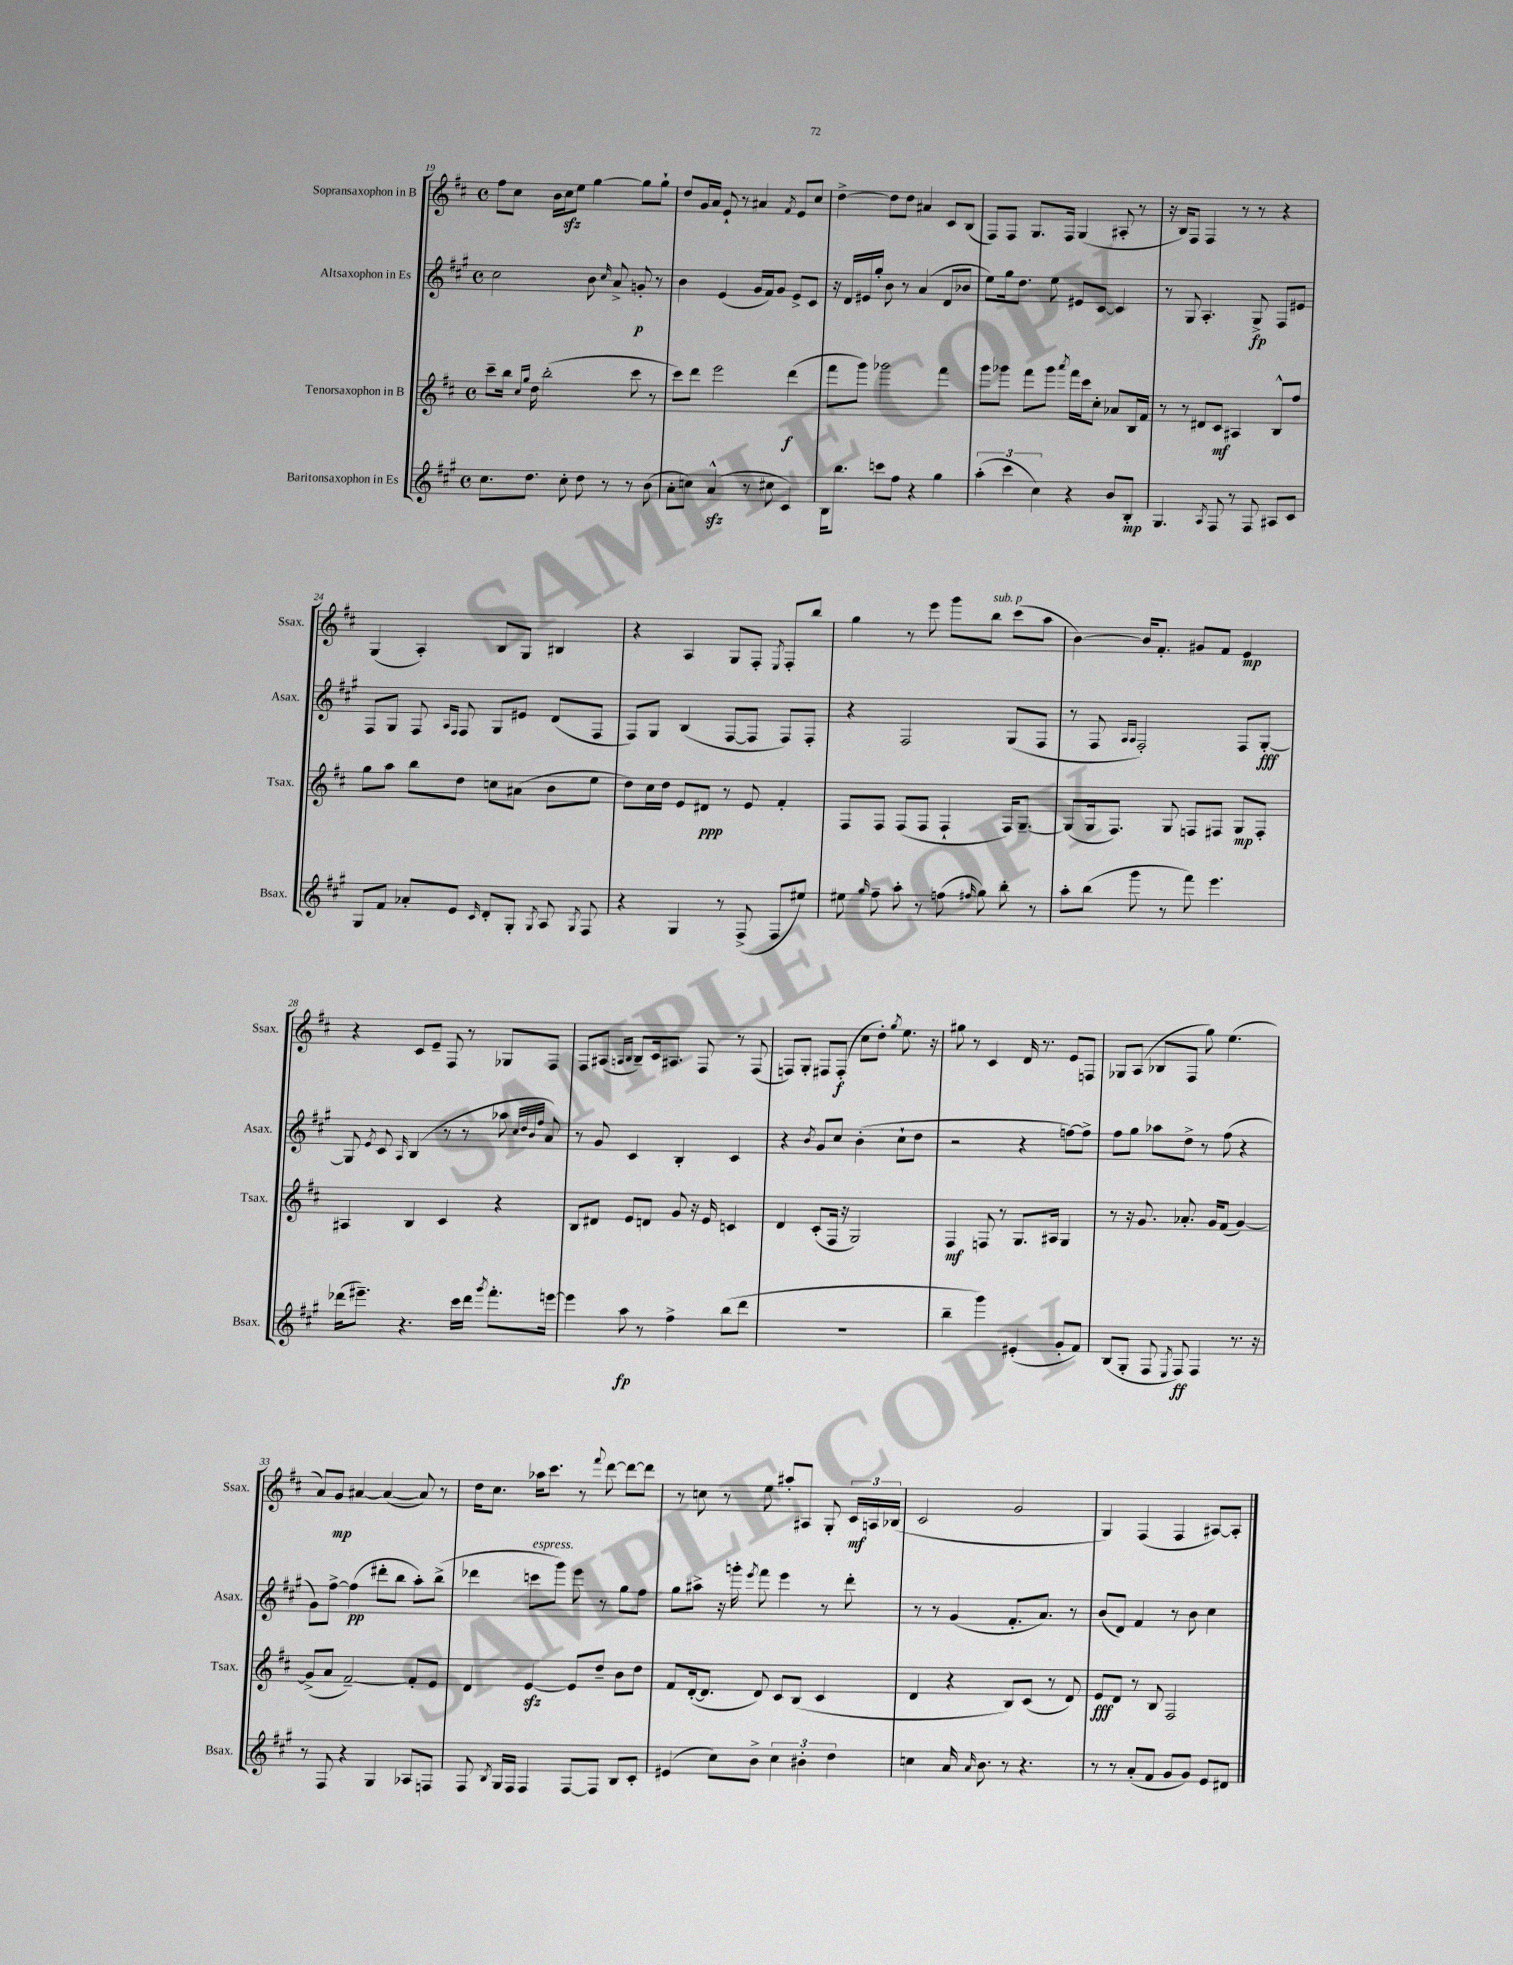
<<
\new StaffGroup <<
\new Staff = "s0" \with { instrumentName = "Sopransaxophon in B" shortInstrumentName = "Ssax." } {
    \clef treble \key d \major \defaultTimeSignature \time 4/4
    \autoBeamOff fis''8[ cis''8] b'16[ cis''16\sfz e''8] g''4~ g''8[ g''8]-! |
    d''8[ g'16 a'16] e'8-! r8 ais'4 \acciaccatura { fis'8 } e'8[ cis''8] |
    d''4~-> d''8[ d''8] ais'4 cis'8[ b8]( |
    fis8[) fis8] g8.[ fis16] g4( ais8-. r8 |
    r16 b16[) fis8] fis4 r8 r8 r4 |
    g4( a4-.) b8[ g8] bis4 |
    r4 a4 g8[ fis8]-. \acciaccatura { e8 } fis8[-. b''8] |
    g''4 r8 e'''8 g'''8[ b''8]^\markup { \italic "sub. p" } cis'''8[( a''8] |
    b'4~) b'16[ fis'8.]-. gis'8[ fis'8] e'4\mp |
    r4 cis'8[ e'8]-- fis8 r8 ges8[ fis8] |
    fis8[ ais8]( \grace { a16[ b16] } b8[--) cis'16 ais8.] fis8 r8 fis8( |
    f8[) g8]-. fis8[ fis8]-.\f( cis''8[ d''8]-.) \acciaccatura { g''8 } e''8. r16 |
    gis''8 r8 cis'4 d'16 r8. e'8[ f8] |
    ges8[ a8]( bes8[ fis8] g''8) e''4.( |
    a'8[) g'8]\mp ais'4~ ais'4~( ais'8) r8 |
    d''16[ cis''8.] aes''16[ cis'''8.] r8 \appoggiatura { fis'''8 } d'''8~ d'''8[~ d'''8] |
    r8 c''8 r8 e''8 ais''8[-. ais8] g8-. \tuplet 3/2 { cis'16[\mf a16 bes16]( } |
    cis'2 g'2 |
    g4) fis4( fis4 ais8[~) ais8]-. \bar "|." |
}
\new Staff = "s1" \with { instrumentName = "Altsaxophon in Es" shortInstrumentName = "Asax." } {
    \clef treble \key a \major \defaultTimeSignature \time 4/4
    \autoBeamOff cis''2 b'8 \grace { cis''16 } a'8-> g'8-.\p r8 |
    b'4 e'4( gis'16[ fis'16) gis'8] e'8[-> cis'8] |
    r16 d'16[ eis'16 gis''16]-. b'8 r8 a'4( d'8[ bes'8] |
    e''8[) gis''16 d''8.] e''8 eis'8[ cis'8]~ cis'4 |
    r8 gis8 a4.-. gis8->\fp fis8[ eis'8] |
    fis8[ gis8] fis8 \grace { a16[ fis16] } fis8 gis8[ eis'8] d'8[( fis8] |
    fis8[) gis8] b4( fis8[~ fis8] fis8[) fis8]-. |
    r4 fis2 gis8[( fis8] |
    r8 fis8 \grace { a16[ a16] } fis2-.) fis8[ gis8]~-.\fff |
    gis8 \acciaccatura { e'8 } cis'8 \grace { a16 } b4( r8 r8 aes''8 \grace { cis''32[ d''32 b'32 fis''32] } a'8) |
    r8 gis'8 cis'4 b4-. cis'4 |
    r4 \acciaccatura { b'8 } gis'8[ cis''8] b'4-.( cis''8[-! d''8] |
    r2 r4 f''8[~) f''8]-> |
    fis''8[ gis''8] aes''8[ d''8]-> r8 fis''8( r4 |
    gis'8[) fis''8]~-> fis''4\pp( dis'''8[-. b''8] a''8[-.) b''8]->( |
    des'''4 c'''8[^\markup { \italic "espress." } gis'''8]) e'''8 r8 gis''8[ fis''8] |
    gis''8[ ais''8]-> r16 g'''16-. \acciaccatura { e'''8 } fis'''8 e'''4 r8 d'''8-. |
    r8 r8 gis'4( fis'8.[-. a'8.]) r8 |
    b'8[( d'8]) fis'4 r8 b'8 cis''4 \bar "|." |
}
\new Staff = "s2" \with { instrumentName = "Tenorsaxophon in B" shortInstrumentName = "Tsax." } {
    \clef treble \key d \major \defaultTimeSignature \time 4/4
    \autoBeamOff cis'''8[-- b''16] \grace { cis''16[ g''16] } d''16 b''2-.( cis'''8 r8 |
    cis'''8[) d'''8] e'''2 d'''4\f( |
    fis'''8[ g'''8]) ges'''2 fis'''4 |
    g'''8[ ges'''8] fis'''8[ ges'''8] \acciaccatura { a'''8 } fis'''16[ cis'''16 cis''8]-. aes'8[ b16 fis'16] |
    r8 r8 dis'8[ cis'8]\mf ais4 b8[-^ fis''8] |
    g''8[ a''8] b''8[ d''8] c''8[ ais'8]( b'8[ e''8] |
    d''8[) cis''16 d''16] e'8[ dis'8]\ppp r8 e'8 fis'4-. |
    fis8[ fis8] fis8[( fis8] fis4-! fis16[) g8.]~-- |
    g8[( g16 fis8.]) g8 f8[ fis8] g8[\mp fis8]-. |
    ais4 b4 cis'4 r4 |
    b8[ dis'8] e'8[ d'8] g'8 r16 e'16 c'4 |
    d'4 cis'8[-.( fis16] r16 g2) |
    fis4\mf f8 r8 g8.[ ais16] g4 |
    r8 r16 g'8. aes'8.-. g'16[ fis'8]( g'4~) |
    g'8[->( a'8] fis'2~--) fis'8[-. e'8] |
    d'4 e'4~\sfz e'8[ d''8]-- b'8[ d''8] |
    fis'8[ d'16~-.( d'8.] d'8) cis'8[ b8]( cis'4 |
    d'4 r4 b8[) cis'8]( r8 d'8) |
    e'8[\fff d'8] r8 b8 fis2 \bar "|." |
}
\new Staff = "s3" \with { instrumentName = "Baritonsaxophon in Es" shortInstrumentName = "Bsax." } {
    \clef treble \key a \major \defaultTimeSignature \time 4/4
    \autoBeamOff cis''8.[ d''8.] cis''8-. d''8 r8 r8 b'8( |
    a'8[-. c''8]) a'4-^\sfz( r8 cis''8 cis'4) |
    b16[ b''8.] c'''8[ fis''8] r4 gis''4 |
    \tuplet 3/2 { a''4-.( cis'''4 cis''4) } r4 b'8[ b8]-.\mp |
    gis4. \acciaccatura { a8 } fis8 r8 fis8 ais8[ cis'8] |
    gis8[ fis'8] aes'8[-. e'8] \grace { cis'16 } d'8[-. gis8]-. \acciaccatura { gis8 } a8 \acciaccatura { gis8 } fis8 |
    r4 gis4 r8 fis8->( fis8[ eis''8]) |
    eis''8 \grace { gis''16 } fis''8-- a''8-. r8 f''8( \grace { fis''16 } gis''8) b''8-. r8 |
    a''8[-. b''8]( gis'''8 r8 fis'''8) e'''4. |
    des'''16[( eis'''8.]--) r4. cis'''16[ des'''16] \acciaccatura { gis'''8 } fis'''8.[-. e'''16]~ |
    e'''4 a''8\fp r8 fis''4-> b''8[( d'''8] |
    R1 |
    b''4-- gis'''4) eis'4-.( gis'8[-. fis'8]) |
    b8[( gis8]-. fis8 \acciaccatura { e8 } fis8\ff) fis4 r8. r16 |
    r8 fis8 r4 gis4 aes8[ f8] |
    fis8 \acciaccatura { b8 } gis16[ fis16] fis4 fis8[~ fis8] b8[ cis'8]-. |
    eis'4( cis''8[) b'8]-> \tuplet 3/2 { cis''4 bis'4-. d''4 } |
    c''4 a'16 \grace { a'16 } b'8. r8 r4. |
    r8 r8 a'8[-.( fis'8] gis'8[ gis'8]) e'8[ dis'8] \bar "|." |
}
>>
>>
\layout { \context { \Score currentBarNumber = #19 } }
